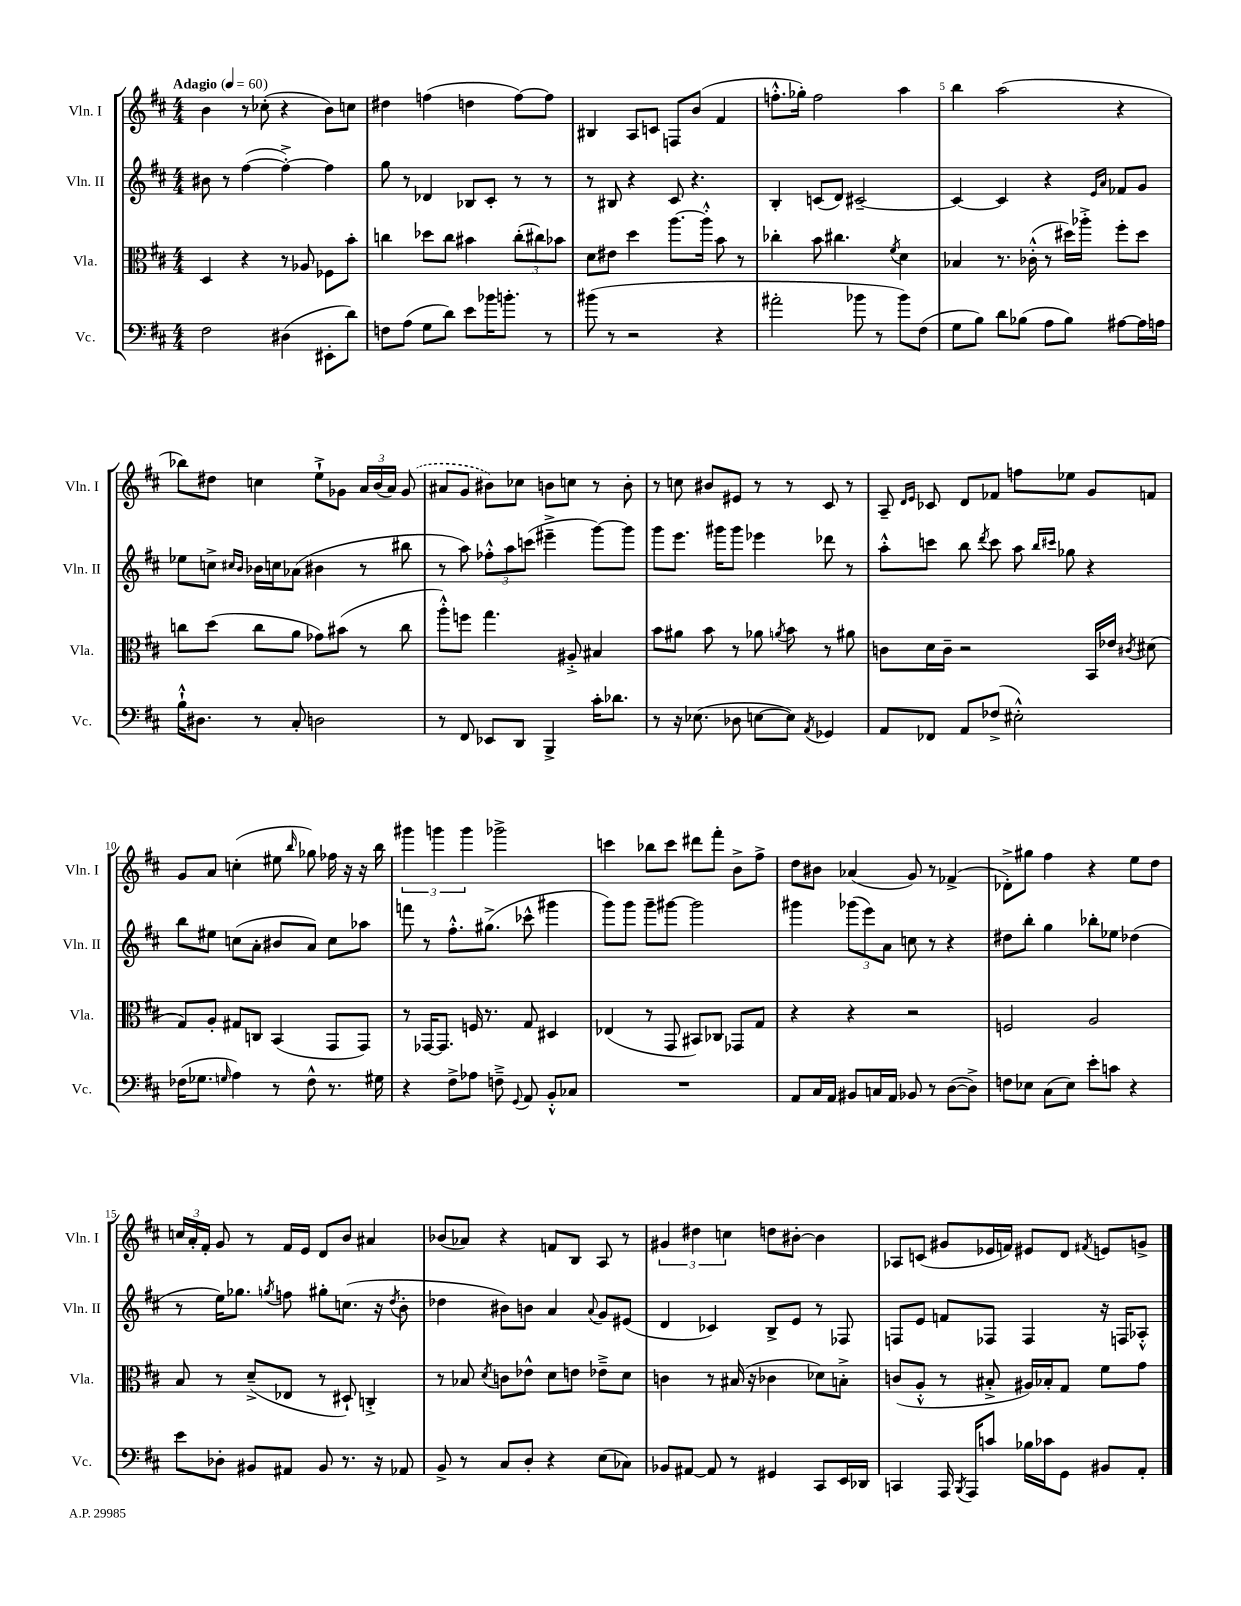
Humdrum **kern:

**kern	**kern	**kern	**kern
*part4	*part3	*part2	*part1
*staff4	*staff3	*staff2	*staff1
*I"Vc.	*I"Vla.	*I"Vln. II	*I"Vln. I
*I'Vc.	*I'Vla.	*I'Vln. II	*I'Vln. I
*clefF4	*clefC3	*clefG2	*clefG2
*k[f#c#]	*k[f#c#]	*k[f#c#]	*k[f#c#]
*M4/4	*M4/4	*M4/4	*M4/4
*MM60	*MM60	*MM60	*MM60
=1	=1	=1	=1
!	!	!	!LO:TX:a:B:t=Adagio
2F#\	4D/	8b#X\	4b\
.	.	8r	.
.	4r	([4ff#\	8r
.	.	.	(8cc-X'\
(4D#X\	8r	4ff#'^\_)	4r
.	8A-X/	.	.
8EE#X'\L	8F-X\L	4ff#\]	8b\L)
8d\J)	8b'\J	.	8ccn\J
=2	=2	=2	=2
8Fn\L	4ccn\	8gg\	4dd#X\
(8A\J	.	8r	.
8G\L	8dd-X\L	4d-X/	(4ffn\
8d\J)	8cc\J	.	.
8e\L	4b#X\	8B-X/L	4ddn\
16b-X\K	.	8c#'/J	.
8.bn'\J	.	.	.
.	(12cc'\L	8r	[8ff\L)
.	12cc#X\)	.	.
8r	.	8r	8ff\J]
.	12b-X\J	.	.
=3	=3	=3	=3
(8b#X\	8d\L	8r	4B#X/
8r	8e#X\J	8B#X/	.
2r	4dd\	4r	8A/L
.	.	.	8cn/J
.	[8.aa\L	8c#/	8Fn/L
.	.	4.r	(8b/J
.	16aa'^^\Jk]	.	.
4r	8b\	.	4f#/
.	8r	.	.
=4	=4	=4	=4
2a#X'\	4cc-X'\	4B'/	8.ffn'^^\L
.	.	.	16gg-X'\Jk)
.	8b\	(8cn/L	2ff\
.	4.cc#X\	8d/J)	.
8b-X\	.	[2c#X~/	.
8r	.	.	.
.	8qf#/	.	.
8b-\L)	4d\	.	4aa\
(8F#\J	.	.	.
=5	=5	=5	=5
8G\L	4B-X/	4c#/_	4bb\
8B\J)	.	.	.
8d\L	8.r	4c#/]	(2aa\
(8B-X\J	.	.	.
.	(16c-X'^^\	.	.
8A\L	8r	4r	.
8B-\J)	16dd#X\LL)	.	.
.	16aa-X'^\JJ	.	.
.	.	16qqe/LL	.
.	.	16qqa/JJ	.
[8A#X\L	8ff#'\L	8f-X/L	4r
16A#\L]	8dd#\J	8g/J	.
16An\JJ	.	.	.
!!LO:LB:g=z
=6	=6	=6	=6
16B`^^\KL	8ccn\L	8ee-X\L	8bb-X\L)
8.D#X\J	.	.	.
.	(8dd\J	8ccn^\J	8dd#X\J
.	.	16qqcc#X/LL	.
.	.	16qqb/JJ	.
8r	8cc\L	16b-X\LL	4ccn\
.	.	16ccn\J	.
8C#'/	8a\J	(8a-X\J	.
2Dn\	8g-X\L)	4b#X\	8ee`^\L
.	(8b#X\J	.	8g-X\J
.	8r	8r	24a/LL
.	.	.	(24b/
.	.	.	24a/JJ)
.	8cc\	8bb#X\	(8g-/
=7	=7	=7	=7
8r	8aa'^^\L)	8r	8a#X/L
8FF#/	8ffn\J	8aa\)	8g/J
8EE-X/L	4.gg\	12ff-X'^^\L	8b#X\L)
.	.	12aa\	.
8DD/J	.	.	8cc-X\J
.	.	(12cccn\J	.
4BBB^/	.	4eee#X~^\	8bn\L
.	8A#X'^/	.	8ccn\J
16c#'\KL	4B#X/	[8ggg\L)	8r
8.d-X\J	.	.	.
.	.	8ggg\J]	8b'\
=8	=8	=8	=8
8r	8b\L	8ggg\L	8r
16r	8a#X\J	8.eee\J	8ccn\
(8.E-X\	.	.	.
.	8b\	.	8b#X/L
.	.	16ggg#X\KL	.
8D-X\	8r	8ggg#\J	8e#X/J
[8En\L	8a-X\	4eee-X\	8r
.	8qan/	.	.
8E\J])	8b\	.	8r
8qAA/	.	.	.
4GG-X/	8r	8ddd-X\	8c#/
.	8a#X\	8r	8r
=9	=9	=9	=9
8AA/L	8cn\L	8aa'^^\L	8A~/
.	.	.	16qqd/LL
.	.	.	16qqe/JJ
8FF-X/J	16d\L	8cccn\J	8c-X/
.	16c~\JJ	.	.
8AA/L	2r	8bb\	8d/L
.	.	8qddd/	.
(8F-X^/J	.	8ccc\	8f-X/J
2E#X'^^\)	.	8aa\	8ffn\L
.	.	16qqbb/LL	.
.	.	16qqccc#X/JJ	.
.	.	8gg-X\	8ee-X\J
.	16BB/LL	4r	8g/L
.	16e-X/JJ	.	.
.	8qc#X/	.	.
.	(8d#X\	.	8fn/J
!!LO:LB:g=z
=10	=10	=10	=10
(16F-X\KL	8G/L)	8bb\L	8g/L
8.G-X\J	.	.	.
.	8A'/J	8ee#X\J	8a/J
16qqGn/	.	.	.
4A\)	8G#X/L	(8ccn\L	(4ccn'\
.	8Cn/J	8a'\J	.
8r	(4BB/	8b#X/L	8ee#X\
.	.	.	16qqbb/
8F-^^\	.	8a/J)	8gg-X\)
8.r	8GG/L	8cc\L	16ff-X\
.	.	.	16r
.	8GG/J)	8aa-X\J	16r
16G#X\	.	.	16bb\
=11	=11	=11	=11
4r	8r	8fffn\	6ggg#X\
.	[16GG-X/KL	8r	.
.	.	.	6gggn\
.	8.GG-/J]	.	.
8F#^\L	.	8.ff#'^^\L	.
.	.	.	6ggg\
8A-X\J	16Fn/	.	.
.	8.r	(8.gg#X^\J	.
8Fn~^\	.	.	2ggg-X^\
8qqGG/	.	.	.
8AA/	8G/	8ccc-X^^\	.
8BB'^^/L	4D#X/	4ggg#X\	.
8C-X/J	.	.	.
=12	=12	=12	=12
1r	(4E-X/	8ggg\L)	4cccn\
.	.	8ggg\J	.
.	8r	8ggg~\L	8bb-X\L
.	8GG/	[8ggg#X\J	8ccc\J
.	8BB#X/L)	2ggg#\]	8ddd#X\L
.	8C-X/J	.	8fff#'\J
.	8GG-X/L	.	8b^\L
.	8G/J	.	8ff#^\J
=13	=13	=13	=13
8AA/L	4r	4ggg#X\	8dd\L
16C#/L	.	.	8b#X\J
16AA/JJ	.	.	.
8BB#X/L	4r	(12ggg-X\L	(4a-X/
.	.	12eee\)	.
16Cn/L	.	.	.
.	.	12a\J	.
16AA/JJ	.	.	.
8BB-X/	2r	8ccn\	8g/)
8r	.	8r	8r
([8D\L	.	4r	(4f-X^/
8D^\J])	.	.	.
=14	=14	=14	=14
8Fn\L	2Fn/	8dd#X\L	8d-X'^\L)
8E-X\J	.	8bb'\J	8gg#X\J
(8C#\L	.	4gg\	4ff#\
8E-\J)	.	.	.
8e'\L	2A/	8bb-X'\L	4r
8cn\J	.	8ee-X\J	.
4r	.	(4dd-X\	8ee\L
.	.	.	8dd\J
!!LO:LB:g=z
=15	=15	=15	=15
8e\L	8B/	8r	24ccn/LL
.	.	.	24a'/
.	.	.	24f#'/JJ
8D-X'\J	8r	16ee\KL)	8g/
.	.	8.gg-X\J	.
8BB#X/L	(8d~^/L	.	8r
.	.	8qggn/	.
8AA#X/J	8E-X/J	8ffn\	16f#/LL
.	.	.	16e/JJ
8BB#/	8r	8gg#X'\L	8d/L
8.r	8D#X`/)	(8.ccn\J	8b/J
.	4Cn'^/	.	4a#X/
16r	.	16r	.
.	.	8qdd/	.
8AA-X/	.	8b'\	.
=16	=16	=16	=16
8BB^/	8r	4dd-X\	(8b-X/L
8r	8B-X/	.	8a-X/J)
.	8qd/	.	.
8C#/L	8cn\L	8b#X\L)	4r
8D'/J	8e-X^^\J	8bn\J	.
4r	8d\L	4a/	8fn/L
.	8en\J	.	8B/J
.	.	8qqa/	.
(8E\L	8e-X~^\L	8g/L	8A/
8C-X\J)	8d\J	(8e#X/J	8r
=17	=17	=17	=17
8BB-X/L	4cn\	4d/	6g#X/
[8AA#X/J	.	.	.
.	.	.	6dd#X\
8AA#/]	8r	4c-X/)	.
.	.	.	6ccn\
8r	(16B#X/	.	.
.	16r	.	.
4GG#X/	4c-X\	8B^/L	8ddn\L
.	.	8e/J	[8b#X'\J
8CC#/L	8d-X\L)	8r	4b#\]
16EE/L	8Bn'^\J	8F-X/	.
16DD-X/JJ	.	.	.
=18	=18	=18	=18
4CCn/	(8cn/L	8Fn/L	8A-X/L
.	8A'^^/J	8e/J	(8cn/J
16AAA/	8r	8fn/L	8g#X/L
8qBBB/	.	.	.
16AAA/KL	.	.	.
8cn/J	8B#X'^/	8F-X/J	16e-X/L
.	.	.	16fn/JJ)
16B-X\LL	16A#X/LL)	4F-/	8e#X/L
16c-X\J	16B-X'/J	.	.
8GG\J	8G/J	.	8d/J
.	.	.	8qf#X/
8BB#X/L	8f#\L	16r	8en/L
.	.	16Fn/KL	.
8AA'/J	8g\J	8A-X'^^/J	8gn^/J
==	==	==	==
*-	*-	*-	*-
